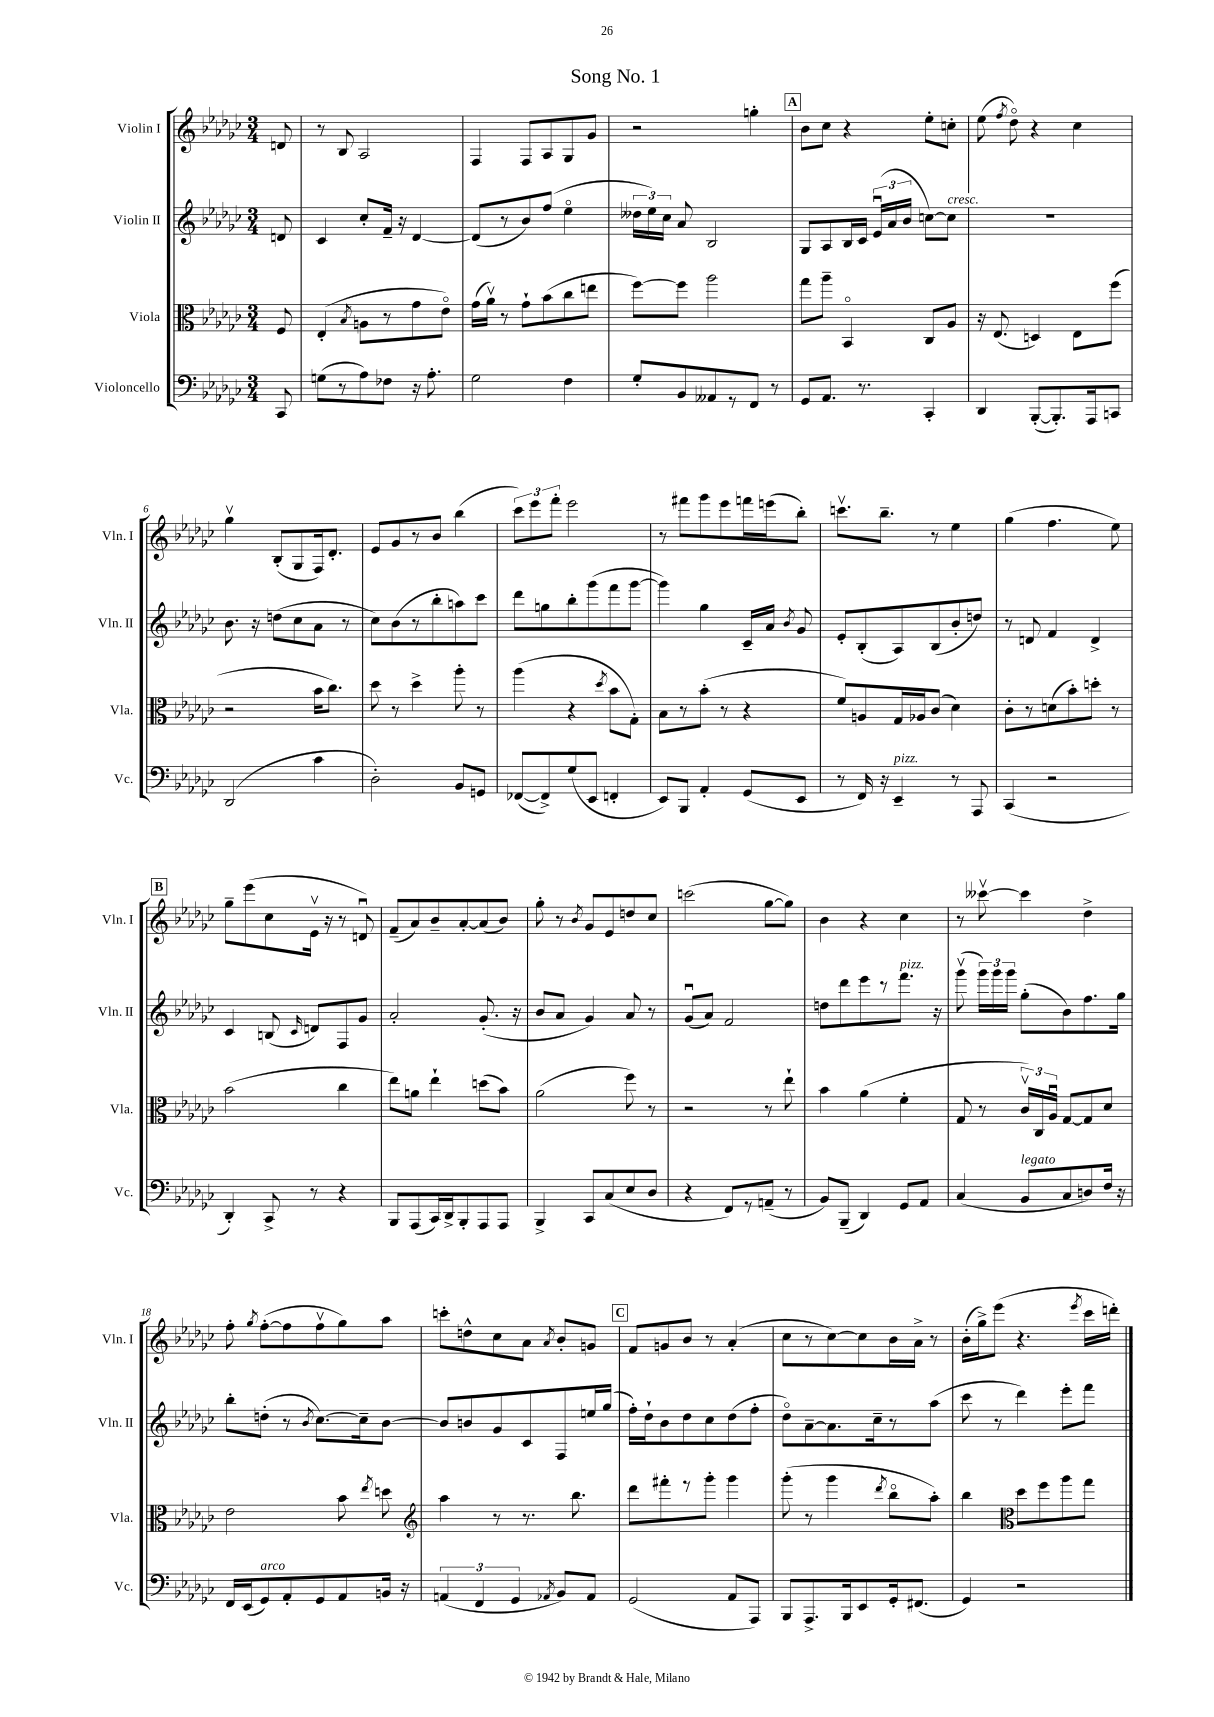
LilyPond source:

\header { title = "Song No. 1" }
<<
\new StaffGroup <<
\new Staff = "s0" \with { instrumentName = "Violin I" shortInstrumentName = "Vln. I" } {
    \clef treble \key ges \major \numericTimeSignature \time 3/4 \partial 8
    \autoBeamOff d'8 |
    r8 bes8 aes2 |
    f4 f8[ aes8 ges8 ges'8] |
    r2 g''4-. |
    \mark \markup { \box "A" } bes'8[ ces''8] r4 ees''8[-. c''8]-. |
    ees''8( \acciaccatura { f''8 } des''8\flageolet) r4 ces''4 |
    ges''4\upbow bes8[-.( ges8 f16) des'8.]-. |
    ees'8[ ges'8 r8 bes'8] bes''4( |
    \tuplet 3/2 { ces'''8[) ees'''8 f'''8]-. } ees'''2 |
    r8 fis'''8[ ges'''8 ees'''8 f'''16 e'''16( bes''8]-.) |
    c'''8.[\upbow bes''8.]-- r8 ees''4 |
    ges''4( f''4. ees''8) |
    \mark \markup { \box "B" } ges''8[-- ees'''8( ces''8 ees'16]\upbow r16 r8 d'8\downbow) |
    f'8[--( aes'8) bes'8-- aes'8~-. aes'8( bes'8]) |
    ges''8-. r8 \acciaccatura { bes'8 } ges'8[ ees'8 d''8 ces''8] |
    c'''2( ges''8[~ ges''8]) |
    bes'4 r4 ces''4 |
    r8 ceses'''8~\upbow ceses'''4 des''4-> |
    f''8-. \acciaccatura { ges''8 } f''8[~-.( f''8 f''8\upbow ges''8) aes''8] |
    c'''8[-. d''8-^ ces''8 aes'8] \acciaccatura { aes'8 } bes'8[-. g'8] |
    \mark \markup { \box "C" } f'8[ g'8 bes'8] r8 aes'4-.( |
    ces''8[ r8 ces''8~) ces''8 bes'16 aes'16]-> r8 |
    bes'16[-.( ges''16->) ees'''8]( r4. \acciaccatura { ees'''8 } ces'''16[ d'''16]-.) \bar "|." |
}
\new Staff = "s1" \with { instrumentName = "Violin II" shortInstrumentName = "Vln. II" } {
    \clef treble \key ges \major \numericTimeSignature \time 3/4 \partial 8
    \autoBeamOff d'8 |
    ces'4 ces''8[-. f'16]-- r16 des'4~ |
    des'8[( r8 bes'8) f''8]( ees''4\flageolet |
    \tuplet 3/2 { deses''16[ ees''16) ces''16] } aes'8 bes2 |
    \mark \markup { \box "A" } ges8[ aes8 bes16 ces'16] \tuplet 3/2 { ees'16[\downbow( aes'16 bes'16] } c''8[~) c''8]^\markup { \italic "cresc." } |
    R2. |
    bes'8. r16 d''8[( ces''8 aes'8] r8 |
    ces''8[) bes'8( r8 bes''8-. a''8) ces'''8] |
    des'''8[ g''8 bes''8-. ges'''8( f'''8 ges'''8]~ |
    ges'''4) ges''4 ces'16[-- aes'16] \acciaccatura { bes'8 } ges'8 |
    ees'8[-. bes8-.( aes8) bes8( bes'8-. d''8]) |
    r8 d'8 f'4 d'4-> |
    \mark \markup { \box "B" } ces'4 b8( \grace { ces'16 } d'8[) f8 ges'8] |
    aes'2-. ges'8.-.( r16 |
    bes'8[ aes'8] ges'4) aes'8 r8 |
    ges'8[\downbow( aes'8]) f'2 |
    d''8[ des'''8 ees'''8 r8 f'''8.]^\markup { \italic "pizz." } r16 |
    ges'''8\upbow( \tuplet 3/2 { ges'''16[) ges'''16 ges'''16] } ges''8[-.( bes'8) f''8. ges''16] |
    bes''8[-. d''8]-.( r8 \acciaccatura { bes'8 } ces''8.[~) ces''16-- bes'8]~ |
    bes'8[ b'8 ges'8 ces'8 f8 e''16 ges''16]( |
    \mark \markup { \box "C" } f''16[-.) des''16-! bes'8 des''8 ces''8 des''8( f''8]-. |
    des''8[\flageolet) aes'8~-- aes'8. ces''16-- r8 aes''8]( |
    ces'''8 r8 des'''4) ees'''8[-. f'''8] \bar "|." |
}
\new Staff = "s2" \with { instrumentName = "Viola" shortInstrumentName = "Vla." } {
    \clef alto \key ges \major \numericTimeSignature \time 3/4 \partial 8
    \autoBeamOff f8 |
    ees4-.( \acciaccatura { bes8 } a8[ r8 ges'8 ees'8]\flageolet) |
    ges'16[( aes'16]\upbow) r8 ges'8[-! bes'8( ces''8 e''8] |
    f''8[~) f''8] aes''2 |
    \mark \markup { \box "A" } ges''8[ aes''8]-- bes,4\flageolet ces8[ aes8] |
    r16 ees8.( d4) ees8[ f''8]( |
    r2 bes'16[ ces''8.]) |
    des''8 r8 des''4-> aes''8-. r8 |
    aes''4( r4 \acciaccatura { des''8 } bes'8[ ges8]-.) |
    bes8[ r8 bes'8]-.( r8 r4 |
    f'8[) a8 ges16 aes16 ces'8]( des'4) |
    ces'8[-. r8 d'8( bes'8-.) d''8]-. r8 |
    \mark \markup { \box "B" } bes'2( ces''4 |
    ees''8[) a'8] ees''4-! d''8[( bes'8]) |
    aes'2( f''8) r8 |
    r2 r8 ees''8-! |
    bes'4 aes'4( f'4-. |
    ges8 r8 \tuplet 3/2 { ces'16[\upbow) ces16 aes16]\downbow } ges8[~ ges8 des'8] |
    ees'2 bes'8 \acciaccatura { ees''8 } d''8 |
    \clef treble aes''4 r8 r8. bes''8. |
    \mark \markup { \box "C" } des'''8[ fis'''8-. r8 ges'''8]-. ges'''4 |
    ges'''8-.( r8 ges'''4 \acciaccatura { des'''8 } bes''8[\flageolet aes''8]-.) |
    bes''4 \clef alto des''8[ f''8 aes''8 ges''8] \bar "|." |
}
\new Staff = "s3" \with { instrumentName = "Violoncello" shortInstrumentName = "Vc." } {
    \clef bass \key ges \major \numericTimeSignature \time 3/4 \partial 8
    \autoBeamOff ces,8 |
    g8[( r8 aes8) fes8] r16 aes8.-. |
    ges2 f4 |
    ges8[-. bes,8 aeses,8 r8 f,8] r8 |
    \mark \markup { \box "A" } ges,8[ aes,8.] r8. ces,4-. |
    des,4 bes,,8[~-.( bes,,8.-.) aes,,16 c,8] |
    des,2( ces'4 |
    des2-.) bes,8[ g,8] |
    fes,8[~( fes,8->) ges8( ees,8] f,4-. |
    ees,8[) bes,,8] aes,4-. ges,8[( ees,8] |
    r8 f,16) r16 ees,4--^\markup { \italic "pizz." } r8 aes,,8 |
    ces,4( r2 |
    \mark \markup { \box "B" } des,4-.) ces,8-> r8 r4 |
    bes,,8[ aes,,8( ces,16) des,16-> bes,,8-. aes,,8 aes,,8] |
    bes,,4-> ces,8[ ces8( ees8 des8] |
    r4 f,8[) r8 a,8]--( r8 |
    bes,8[) bes,,8]--( des,4) ges,8[ aes,8] |
    ces4( bes,8[^\markup { \italic "legato" } ces8 d8) f16] r16 |
    f,16[ ees,16( ges,8^\markup { \italic "arco" }) aes,8-. ges,8 aes,8 b,16] r16 |
    \tuplet 3/2 { a,4( f,4 ges,4 } \acciaccatura { aes,8 } bes,8[) aes,8] |
    \mark \markup { \box "C" } ges,2( aes,8[ aes,,8]) |
    bes,,8[ aes,,8.-> bes,,16 ees,8 ges,16-. fis,8.]( |
    ges,4) r2 \bar "|." |
}
>>
>>
